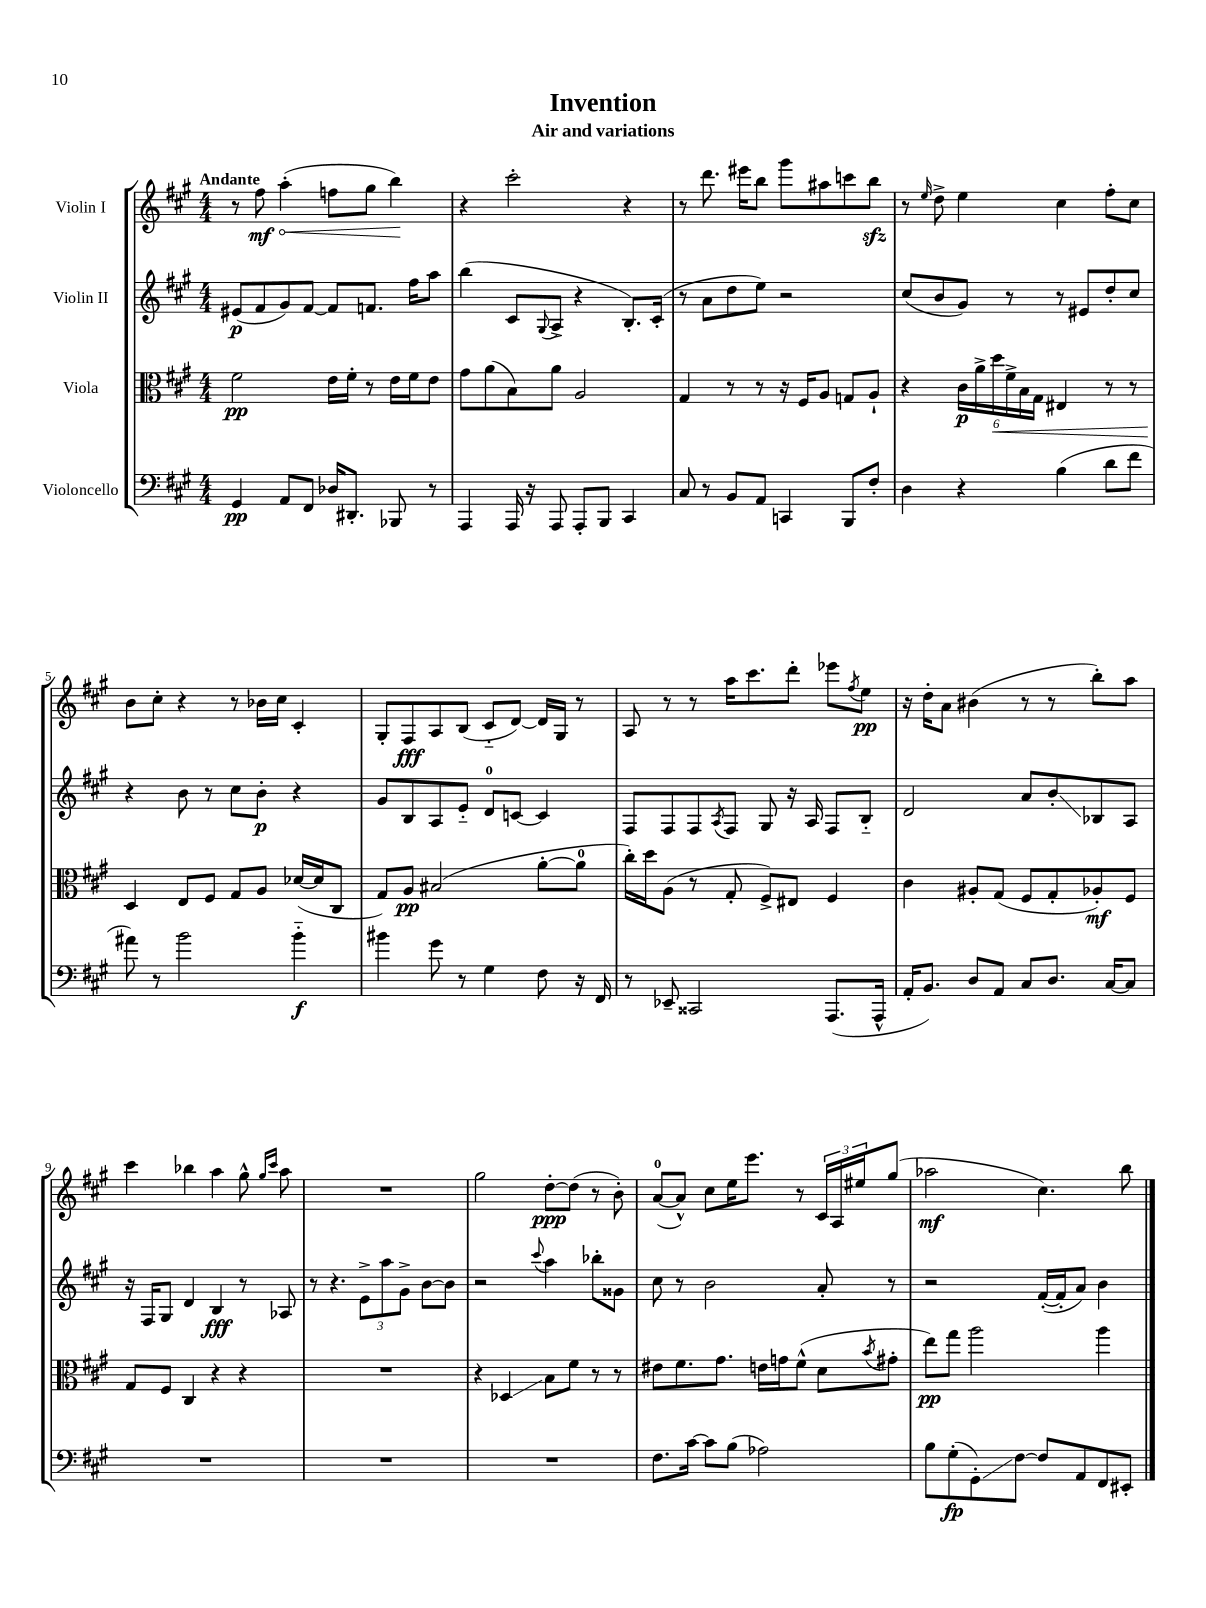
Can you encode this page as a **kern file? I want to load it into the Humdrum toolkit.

**kern	**kern	**kern	**kern
*staff4	*staff3	*staff2	*staff1
*clefF4	*clefC3	*clefG2	*clefG2
*k[f#c#g#]	*k[f#c#g#]	*k[f#c#g#]	*k[f#c#g#]
*M4/4	*M4/4	*M4/4	*M4/4
4GG#/	2f#\	(8e#/L	8r
.	.	8f#/	8ff#\
8AA/L	.	8g#/)	(4aa'\
8FF#/J	.	[8f#/J	.
16D-/LK	16e\LL	8f#/]L	8ff\L
8.DD#'/J	16f#'\JJ	.	.
.	8r	8.f/J	8gg#\J
8BBB-/	16e\LL	.	4bb\)
.	16f#\J	16ff#\LK	.
8r	8e\J	8aa\J	.
=	=	=	=
4AAA/	8g#\L	(4bb\	4r
.	(8a\	.	.
16AAA/	8B\)	8c#/L	2ccc#'\
16r	.	.	.
.	.	8qqG#/	.
8AAA/	8a\J	8A^/J	.
8AAA'/L	2A/	4r	.
8BBB/J	.	.	.
4CC#/	.	8.B'/L)	4r
.	.	(16c#'/Jk	.
=	=	=	=
8C#/	4G#/	8r	8r
8r	.	8a\L	8.ddd\
8BB/L	8r	8dd\	.
.	.	.	16eee#\LK
8AA/J	8r	8ee\J)	8bb\J
4CC/	16r	2r	8ggg#\L
.	16F#/LK	.	.
.	8A/J	.	8aa#\
8BBB/L	8G/L	.	8ccc\
8F#'/J	8A`/J	.	8bb\J
=	=	=	=
4D\	4r	(8cc#/L	8r
.	.	.	16qqee/
.	.	8b/	8dd^\
4r	24c#\LL	8g#/J)	4ee\
.	24a^\	.	.
.	24dd\	.	.
.	24f#^\	8r	.
.	24B\	.	.
.	24G#\JJ	.	.
(4B\	4E#/	8r	4cc#\
.	.	8e#/L	.
8d\L	8r	8dd'/	8ff#'\L
8f#\J	8r	8cc#/J	8cc#\J
=	=	=	=
8a#\)	4D/	4r	8b\L
8r	.	.	8cc#'\J
2b\	8E/L	8b\	4r
.	8F#/J	8r	.
.	8G#/L	8cc#\L	8r
.	8A/J	8b'\J	16b-\LL
.	.	.	16cc#\JJ
4b'~\	([16d-/LL	4r	4c#'/
.	16d-/]J	.	.
.	8C#/J	.	.
=	=	=	=
4b#\	8G#/L)	8g#/L	8G#'/L
.	8A/J	8B/	8F#/
8g#\	(2B#/	8A/	8A/
8r	.	8e'~/J	(8B/J
4G#\	.	8d/L	8c#'~/L
.	.	[8c/J	[8d/J)
8F#\	[8a'\L	4c/]	16d/]LL
.	.	.	16G#/JJ
16r	8a\]J	.	8r
16FF#/	.	.	.
=	=	=	=
8r	16cc#'\LL)	8F#/L	8A/
.	16dd\J	.	.
8EE-~/	(8A\J	8F#/	8r
2CC##/	8r	8F#/	8r
.	.	8qA/	.
.	8G#'/	8F#/J	16aa\LK
.	.	.	8.ccc#\
.	8F#^/L)	8G#/	.
.	8E#/J	16r	8ddd'\J
.	.	16A/	.
(8.AAA/L	4F#/	8F#/L	8eee-\L
.	.	.	8qff#/
.	.	8B'~/J	8ee\J
16AAA^^/Jk	.	.	.
=	=	=	=
16AA'/LK	4c#\	2d/	16r
8.BB/J)	.	.	16dd'\LK
.	.	.	8a\J
8D/L	8A#'/L	.	(4b#\
8AA/J	(8G#/J	.	.
8C#/L	8F#/L	8a/L	8r
8.D/J	8G#'/	8b'/	8r
.	8A-'/)	8B-/	8bb'\L)
[16C#/LK	.	.	.
8C#/]J	8F#/J	8A/J	8aa\J
=	=	=	=
1r	8G#/L	16r	4ccc#\
.	.	16F#/LK	.
.	8F#/J	8G#/J	.
.	4C#/	4d/	4bb-\
.	4r	4B/	4aa\
.	4r	8r	8gg#^^\
.	.	.	16qqgg#/LL
.	.	.	16qqccc#/JJ
.	.	8A-/	8aa\
=	=	=	=
1r	1r	8r	1r
.	.	4.r	.
.	.	12e^\L	.
.	.	12aa\	.
.	.	12g#^\J	.
.	.	[8b\L	.
.	.	8b\]J	.
=	=	=	=
1r	4r	2r	2gg#\
.	4D-/	.	.
.	.	8qqccc#/	.
.	8B\L	4aa\	[8dd'\L
.	8f#\J	.	(8dd\]J
.	8r	8bb-'\L	8r
.	8r	8g##\J	8b'\)
=	=	=	=
8.F#\L	8e#\L	8cc#\	([8a/L
.	8.f#\	8r	8a^^/]J)
[16c#\Jk	.	.	.
8c#\]L	.	2b\	8cc#\L
.	8.g#\J	.	.
(8B\J	.	.	16ee\K
.	.	.	8.eee\J
2A-\)	16e\LL	.	.
.	16g\J	.	.
.	(8f#^^\J	.	8r
.	8d\L	8a'/	24c#/LL
.	.	.	24A/
.	.	.	24ee#/J
.	8qb/	.	.
.	8g#'\J	8r	(8gg#/J
=	=	=	=
8B\L	8ee\L)	2r	2aa-\
(8G#'\	8gg#\J	.	.
8GG#'\)	2aa\	.	.
[8F#\J	.	.	.
8F#/]L	.	([16f#'/LL	4.cc#\)
.	.	16f#'/]J	.
8AA/	.	8a/J)	.
8FF#/	4aa\	4b\	.
8EE#'/J	.	.	8bb\
==	==	==	==
*-	*-	*-	*-
